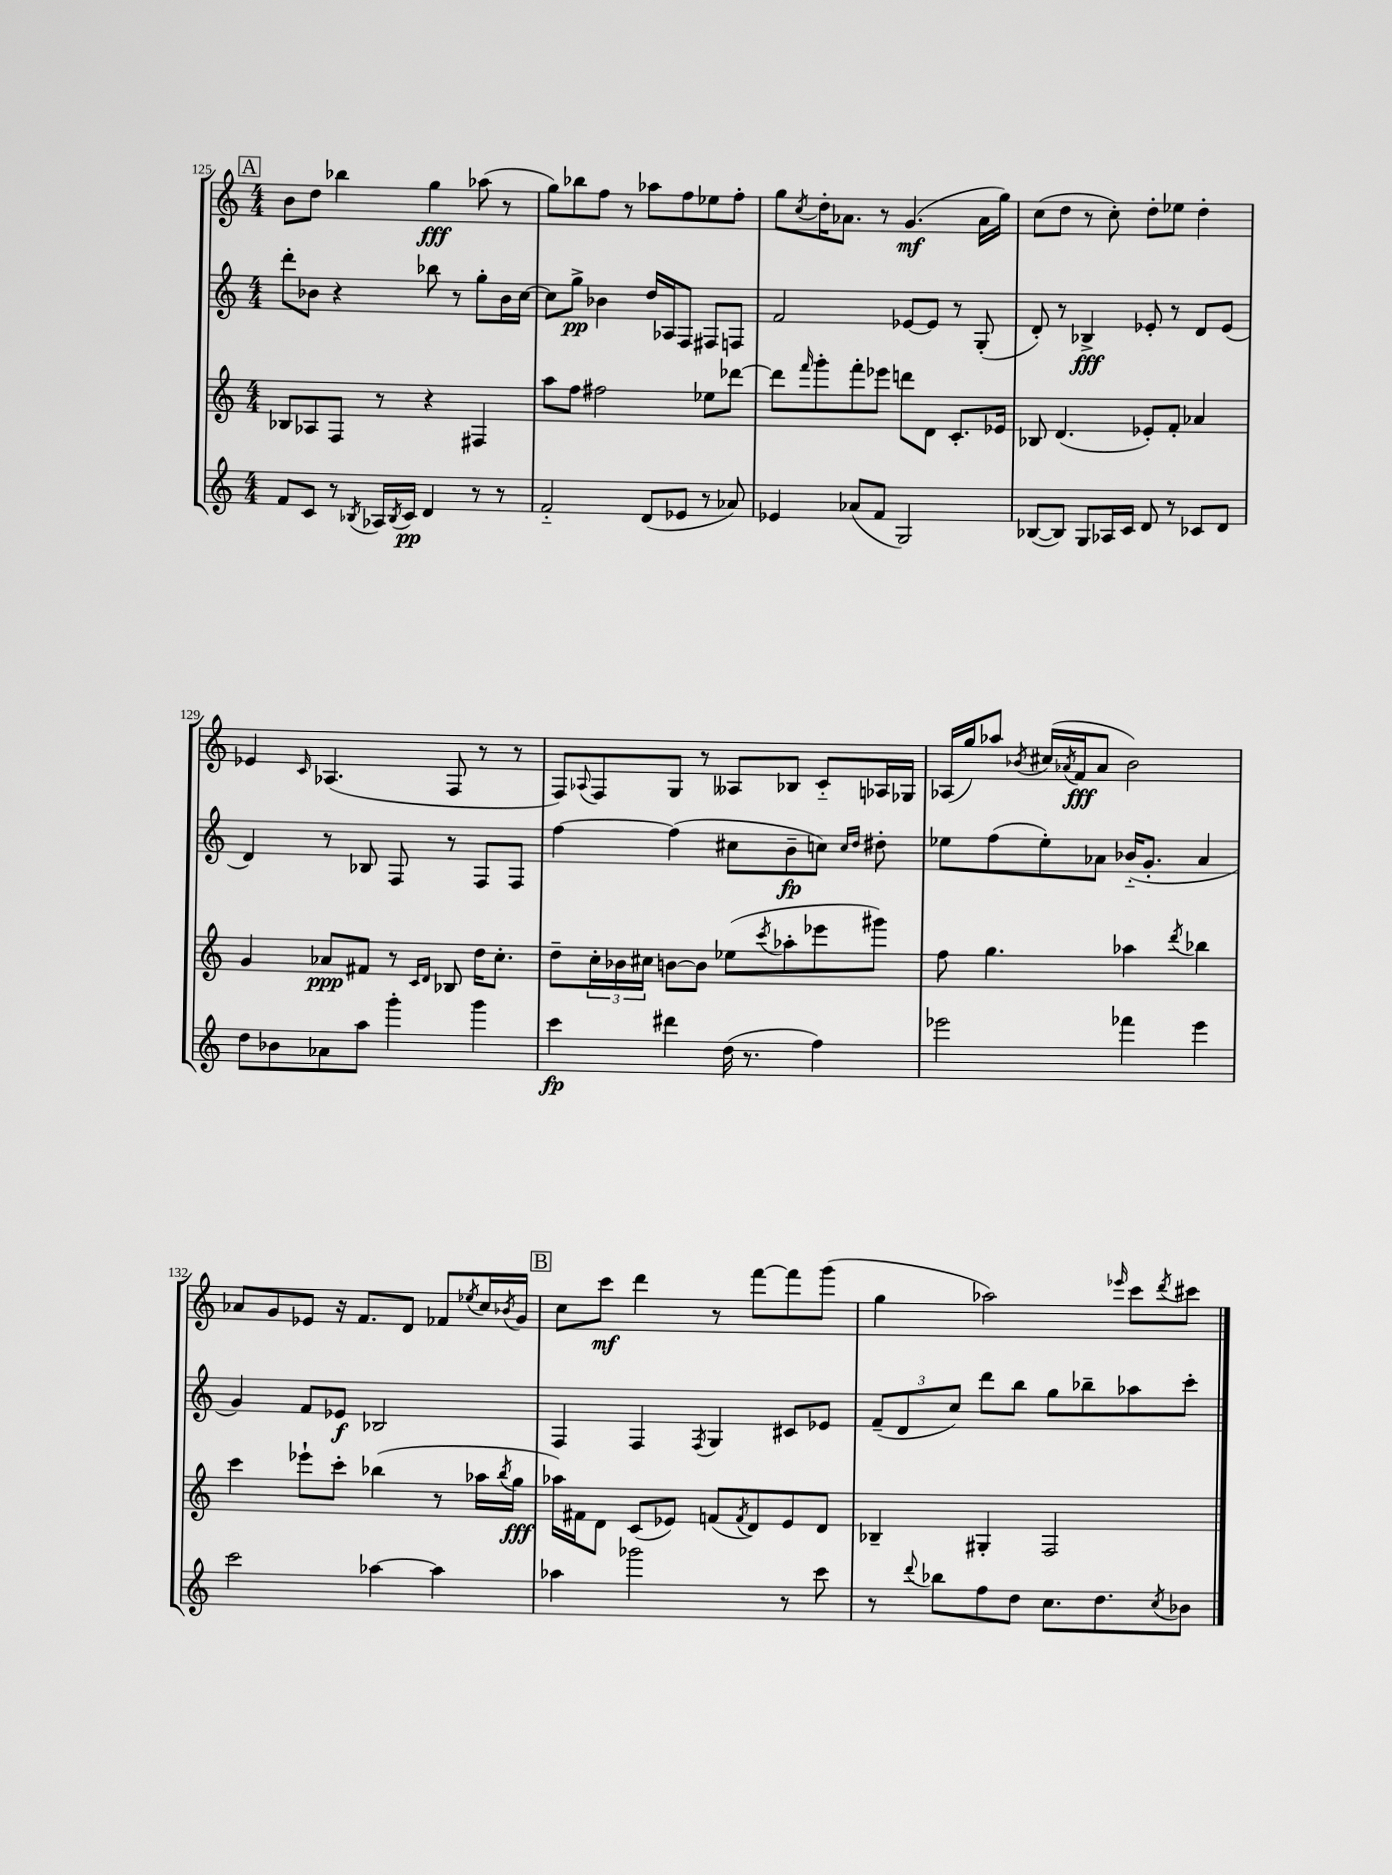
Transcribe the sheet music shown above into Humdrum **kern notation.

**kern	**kern	**kern	**kern
*staff4	*staff3	*staff2	*staff1
*clefG2	*clefG2	*clefG2	*clefG2
*k[]	*k[]	*k[]	*k[]
*M4/4	*M4/4	*M4/4	*M4/4
8f	8B-	8ddd'	8b
8c	8A-	8b-	8dd
8r	8F	4r	4bb-
8qB-	.	.	.
16A-	8r	.	.
8qB-	.	.	.
16c	.	.	.
4d	4r	8bb-	4gg
.	.	8r	.
8r	4F#	8gg'	(8aa-
8r	.	16b-	8r
.	.	[16cc	.
=	=	=	=
2f'~	8aa	8cc]	8gg)
.	8ff	8gg^	8bb-
.	2ff#	4b-	8ff
.	.	.	8r
(8d	.	16dd	8aa-
.	.	16A-	.
8e-	.	8F	8ff
8r	8ee-	8F#	8ee-
8a-)	[8ddd-	8F	8ff'
=	=	=	=
4e-	8ddd-]	2f	8gg
.	16qqfff	.	8qcc
.	8ggg'	.	16dd'
.	.	.	8.a-
(8a-	8fff'	.	.
8f	8eee-	.	8r
2G)	8ddd	[8e-	(4.g
.	8d	8e-]	.
.	8.c'	8r	.
.	.	(8G'	16a-
.	16e-	.	16gg)
=	=	=	=
([8B-	8B-	8d')	(8cc
8B-])	(4.d	8r	8dd
8G	.	4B-^	8r
16A-	.	.	8cc')
16c	.	.	.
8d	8e-')	8e-'	8dd'
8r	8f'	8r	8ee-
8c-	4a-	8d	4dd'
8d	.	(8e-	.
=	=	=	=
8dd	4g	4d)	4e-
8b-	.	.	.
.	.	.	16qqc
8a-	8a-	8r	(4.A-
8aa	8f#	8B-	.
4ggg'	8r	8F	.
.	16qqc	.	.
.	16qqd	.	.
.	8B-	8r	8F
4ggg	16dd	8F	8r
.	8.cc'	.	.
.	.	8F	8r
=	=	=	=
4ccc	8dd~	[4ff	8F)
.	.	.	8qqA-
.	24cc'	.	8F
.	24b-	.	.
.	24cc#	.	.
4ddd#	[8b	(4ff]	8G
.	8b]	.	8r
(16dd	(8ee-	8cc#	8A--
8.r	.	.	.
.	8qccc	.	.
.	8aa-'	8b~	8B-
4ff)	8eee-	8cc)	8c'~
.	.	16qqcc	.
.	.	16qqdd	.
.	8ggg#)	8dd#'	16A-
.	.	.	16G-
=	=	=	=
2eee-	8ff	8ee-	(16A-
.	.	.	16gg)
.	4.gg	(8ff	8aa-
.	.	.	8qb-
.	.	8ee-')	(16cc#
.	.	.	8qa-
.	.	.	16f
.	.	8a-	8a-
4fff-	4aa-	(16b-'~	2b-)
.	.	8.g'	.
.	8qddd	.	.
4eee-	4bb-	4a-	.
=	=	=	=
2ccc	4ccc	4g)	8a-
.	.	.	8g
.	8eee-`	8f	8e-
.	8ccc'	8e-	16r
.	.	.	8.f
[4aa-	(4bb-	2B-	.
.	.	.	8d
4aa-]	8r	.	8f-
.	.	.	8qee-
.	16aa-	.	16cc
.	8qbb-	.	8qb-
.	16gg	.	16g
=	=	=	=
4aa-	16aa-)	4F	8cc
.	16f#	.	.
.	8d	.	8ccc
2ggg-	(8c	4F	4ddd
.	8e-)	.	.
.	.	8qF	.
.	(8f	4G	8r
.	8qf	.	.
.	8d)	.	[8fff
8r	8e-	8c#	8fff]
8ccc	8d	8e-	(8ggg
=	=	=	=
8r	4B-~	(12f~	4gg
.	.	12d	.
8qqddd	.	.	.
8bb-	.	.	.
.	.	12cc)	.
8ff	4G#'	8ddd	2aa-)
8dd	.	8bb	.
8.cc	2F	8gg	.
.	.	8bb-~	.
8.dd	.	.	.
.	.	.	16qqeee-
.	.	8aa-	8ccc
8qcc	.	.	8qddd
8b-	.	8ccc'	8ccc#
==	==	==	==
*-	*-	*-	*-
